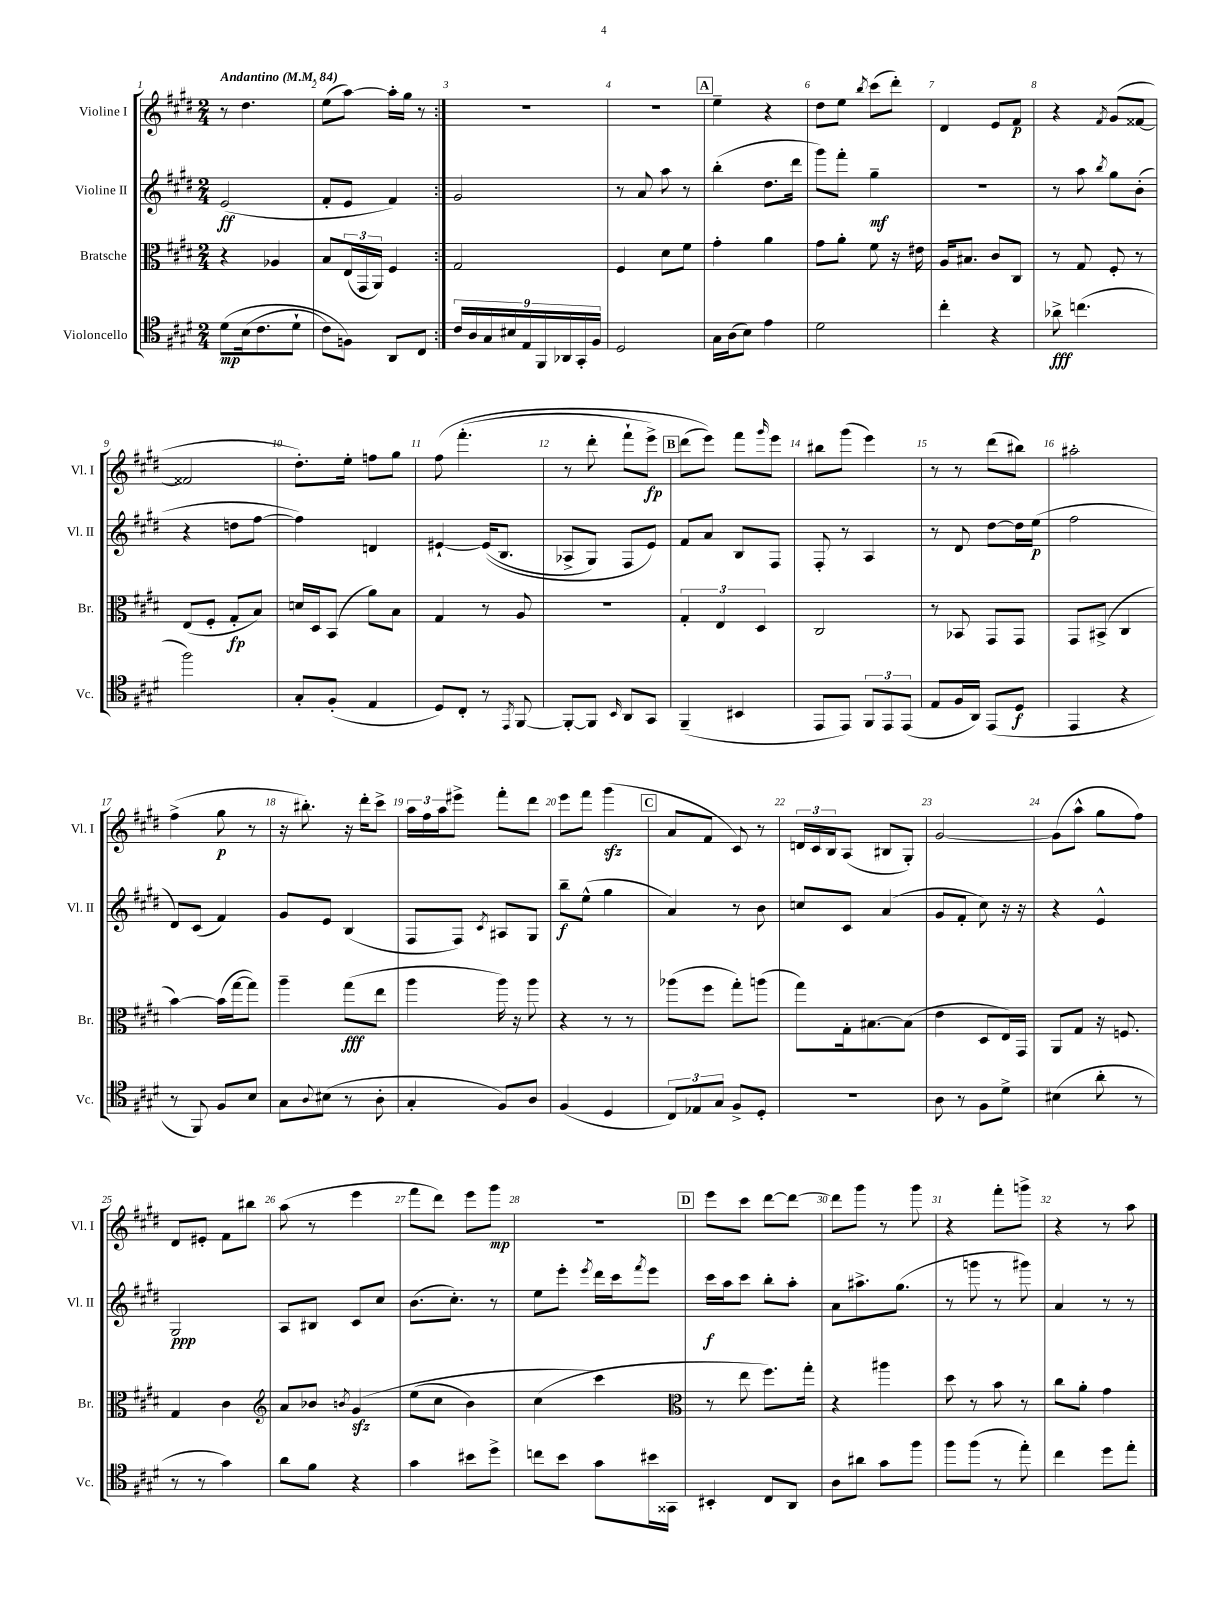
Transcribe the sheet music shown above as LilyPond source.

<<
\new StaffGroup <<
\new Staff = "s0" \with { instrumentName = "Violine I" shortInstrumentName = "Vl. I" } {
    \clef treble \key e \major \numericTimeSignature \time 2/4 \tempo "Andantino" 4 = 84
    \repeat volta 2 { r8 dis''4. |
    e''8( a''8~) a''16-. gis''16 r8 | }
    r2 |
    r2 |
    \mark \markup { \box "A" } e''4-- r4 |
    dis''8 e''8 \acciaccatura { b''8 } cis'''8( dis'''8-.) |
    dis'4 e'8 fis'8\p |
    r4 \acciaccatura { fis'8 } gis'8( fisis'8~ |
    fisis'2 |
    dis''8.-.) e''16-. f''8 gis''8 |
    fis''8\( fis'''4.-.( |
    r8 dis'''8-. fis'''8-! e'''8->\fp) |
    \mark \markup { \box "B" } dis'''8( e'''8)\) fis'''8 \grace { gis'''16 } e'''8 |
    bis''8 gis'''8( e'''4) |
    r8 r8 dis'''8( bis''8) |
    ais''2-. |
    fis''4->( gis''8\p r8 |
    r16 bis''8.-.) r16 dis'''16-. cis'''8-> |
    \tuplet 3/2 { a''16 fis''16 a''16 } eis'''8-> fis'''8-. dis'''8 |
    e'''8 fis'''8 gis'''4\sfz( |
    \mark \markup { \box "C" } a'8 fis'8 cis'8) r8 |
    \tuplet 3/2 { d'16 cis'16 b16 } a8( bis8 gis8-.) |
    gis'2~ |
    gis'8( a''8-^ gis''8 fis''8) |
    dis'8 eis'8-. fis'8 bis''8 |
    a''8( r8 e'''4 |
    fis'''8 dis'''8) e'''8 gis'''8\mp |
    r2 |
    \mark \markup { \box "D" } e'''8 cis'''8 dis'''8~ dis'''8~ |
    dis'''8 gis'''8 r8 gis'''8 |
    r4 fis'''8-. g'''8-> |
    r4 r8 a''8 \bar "|." |
}
\new Staff = "s1" \with { instrumentName = "Violine II" shortInstrumentName = "Vl. II" } {
    \clef treble \key e \major \numericTimeSignature \time 2/4
    \repeat volta 2 { e'2\ff( |
    fis'8-. e'8 fis'4) | }
    gis'2 |
    r8 a'8 a''8 r8 |
    \mark \markup { \box "A" } b''4-.( dis''8. dis'''16 |
    gis'''8) fis'''8-. gis''4--\mf |
    R2 |
    r8 a''8 \acciaccatura { b''8 } gis''8 b'8-.( |
    r4 d''8 fis''8~ |
    fis''4) d'4 |
    eis'4~-! eis'16(\( b8. |
    aes8-> gis8) fis8 e'8\) |
    \mark \markup { \box "B" } fis'8 a'8 b8 fis8 |
    fis8-. r8 a4 |
    r8 dis'8 dis''8~ dis''16 e''16\p( |
    fis''2 |
    dis'8) cis'8( fis'4) |
    gis'8 e'8 b4( |
    fis8 fis8) \acciaccatura { cis'8 } ais8 gis8 |
    b''8--\f e''8-^( gis''4 |
    \mark \markup { \box "C" } a'4) r8 b'8 |
    c''8 cis'8 a'4( |
    gis'8 fis'8-. cis''8) r16 r16 |
    r4 e'4-^ |
    gis2\ppp |
    a8 bis8 cis'8 cis''8 |
    b'8.( cis''8.-.) r8 |
    e''8 e'''8-. \acciaccatura { e'''8 } dis'''16 cis'''16 \acciaccatura { fis'''8 } e'''8 |
    \mark \markup { \box "D" } cis'''16\f a''16 cis'''8 b''8-. a''8-. |
    a'8 ais''8.-> gis''8.( |
    r8 g'''8 r8 gis'''8) |
    a'4 r8 r8 \bar "|." |
}
\new Staff = "s2" \with { instrumentName = "Bratsche" shortInstrumentName = "Br." } {
    \clef alto \key e \major \numericTimeSignature \time 2/4
    \repeat volta 2 { r4 aes4 |
    b8 \tuplet 3/2 { e16( gis,16 a,16) } fis4 | }
    gis2 |
    fis4 dis'8 fis'8 |
    \mark \markup { \box "A" } gis'4-. a'4 |
    gis'8 a'8-. fis'8 r16 eis'16 |
    a16 bis8. cis'8 cis8 |
    r8 gis8 fis8-. r8 |
    e8( fis8-. gis8-.\fp b8) |
    d'16 dis16 b,8( a'8) b8 |
    gis4 r8 a8 |
    r2 |
    \mark \markup { \box "B" } \tuplet 3/2 { gis4-. e4 dis4 } |
    cis2 |
    r8 bes,8 gis,8 gis,8 |
    gis,8 bis,8->( cis4 |
    b'4~) b'16( gis''16~ gis''8) |
    a''4-- gis''8\fff( e''8 |
    a''4 a''16) r16 a''8 |
    r4 r8 r8 |
    \mark \markup { \box "C" } aes''8( fis''8 gis''8-.) a''8( |
    gis''8) gis16-. bis8.~ bis8( |
    e'4 dis8 e16) gis,16 |
    a,8 gis8 r16 f8. |
    gis4 cis'4 |
    \clef treble a'8 bes'8 \acciaccatura { b'8 } gis'4\sfz\( |
    e''8( cis''8 b'4) |
    cis''4( cis'''4\) |
    \mark \markup { \box "D" } \clef alto r8 e''8 fis''8.) gis''16-. |
    r4 ais''4 |
    dis''8 r8 b'8 r8 |
    cis''8 a'8-. gis'4 \bar "|." |
}
\new Staff = "s3" \with { instrumentName = "Violoncello" shortInstrumentName = "Vc." } {
    \clef tenor \key e \major \numericTimeSignature \time 2/4
    \repeat volta 2 { dis'8\mp\( b16( cis'8. dis'8-! |
    cis'8) f8\) a,8 cis8 | }
    \tuplet 9/8 { cis'16 a16 gis16 bis16 e16 fis,16 aes,16 gis,16-. fis16 } |
    dis2 |
    \mark \markup { \box "A" } gis16 a16( b8) e'4 |
    dis'2 |
    cis''4-. r4 |
    aes'8->\fff c''4.( |
    fis''2) |
    gis8-. fis8-.( e4 |
    dis8) cis8-. r8 \acciaccatura { e,8 } fis,8~ |
    fis,8~-. fis,8 \grace { b,16 } a,8 gis,8 |
    \mark \markup { \box "B" } fis,4--( bis,4 |
    e,8 e,8) \tuplet 3/2 { fis,8 e,8 e,8( } |
    e8 fis16 a,16) e,8( dis8\f |
    e,4 r4 |
    r8 fis,8) fis8 b8 |
    gis8 \appoggiatura { a8 } bis8( r8 a8-. |
    gis4-. fis8) a8 |
    fis4( dis4 |
    \mark \markup { \box "C" } \tuplet 3/2 { cis8) ees8 gis8 } fis8-> dis8-. |
    R2 |
    a8 r8 fis8 dis'8-> |
    bis4( a'8-. r8 |
    r8 r8 gis'4) |
    a'8 fis'8 r4 |
    gis'4 bis'8 dis''8-> |
    c''8 b'8 gis'8 bis'16 gisis,16 |
    \mark \markup { \box "D" } bis,4-. cis8 a,8 |
    a8 ais'8 gis'8 fis''8 |
    fis''8 fis''8( r8 e''8-.) |
    cis''4 dis''8 e''8-. \bar "|." |
}
>>
>>
\layout { \context { \Score \override BarNumber.break-visibility = ##(#f #t #t) barNumberVisibility = #all-bar-numbers-visible } }
